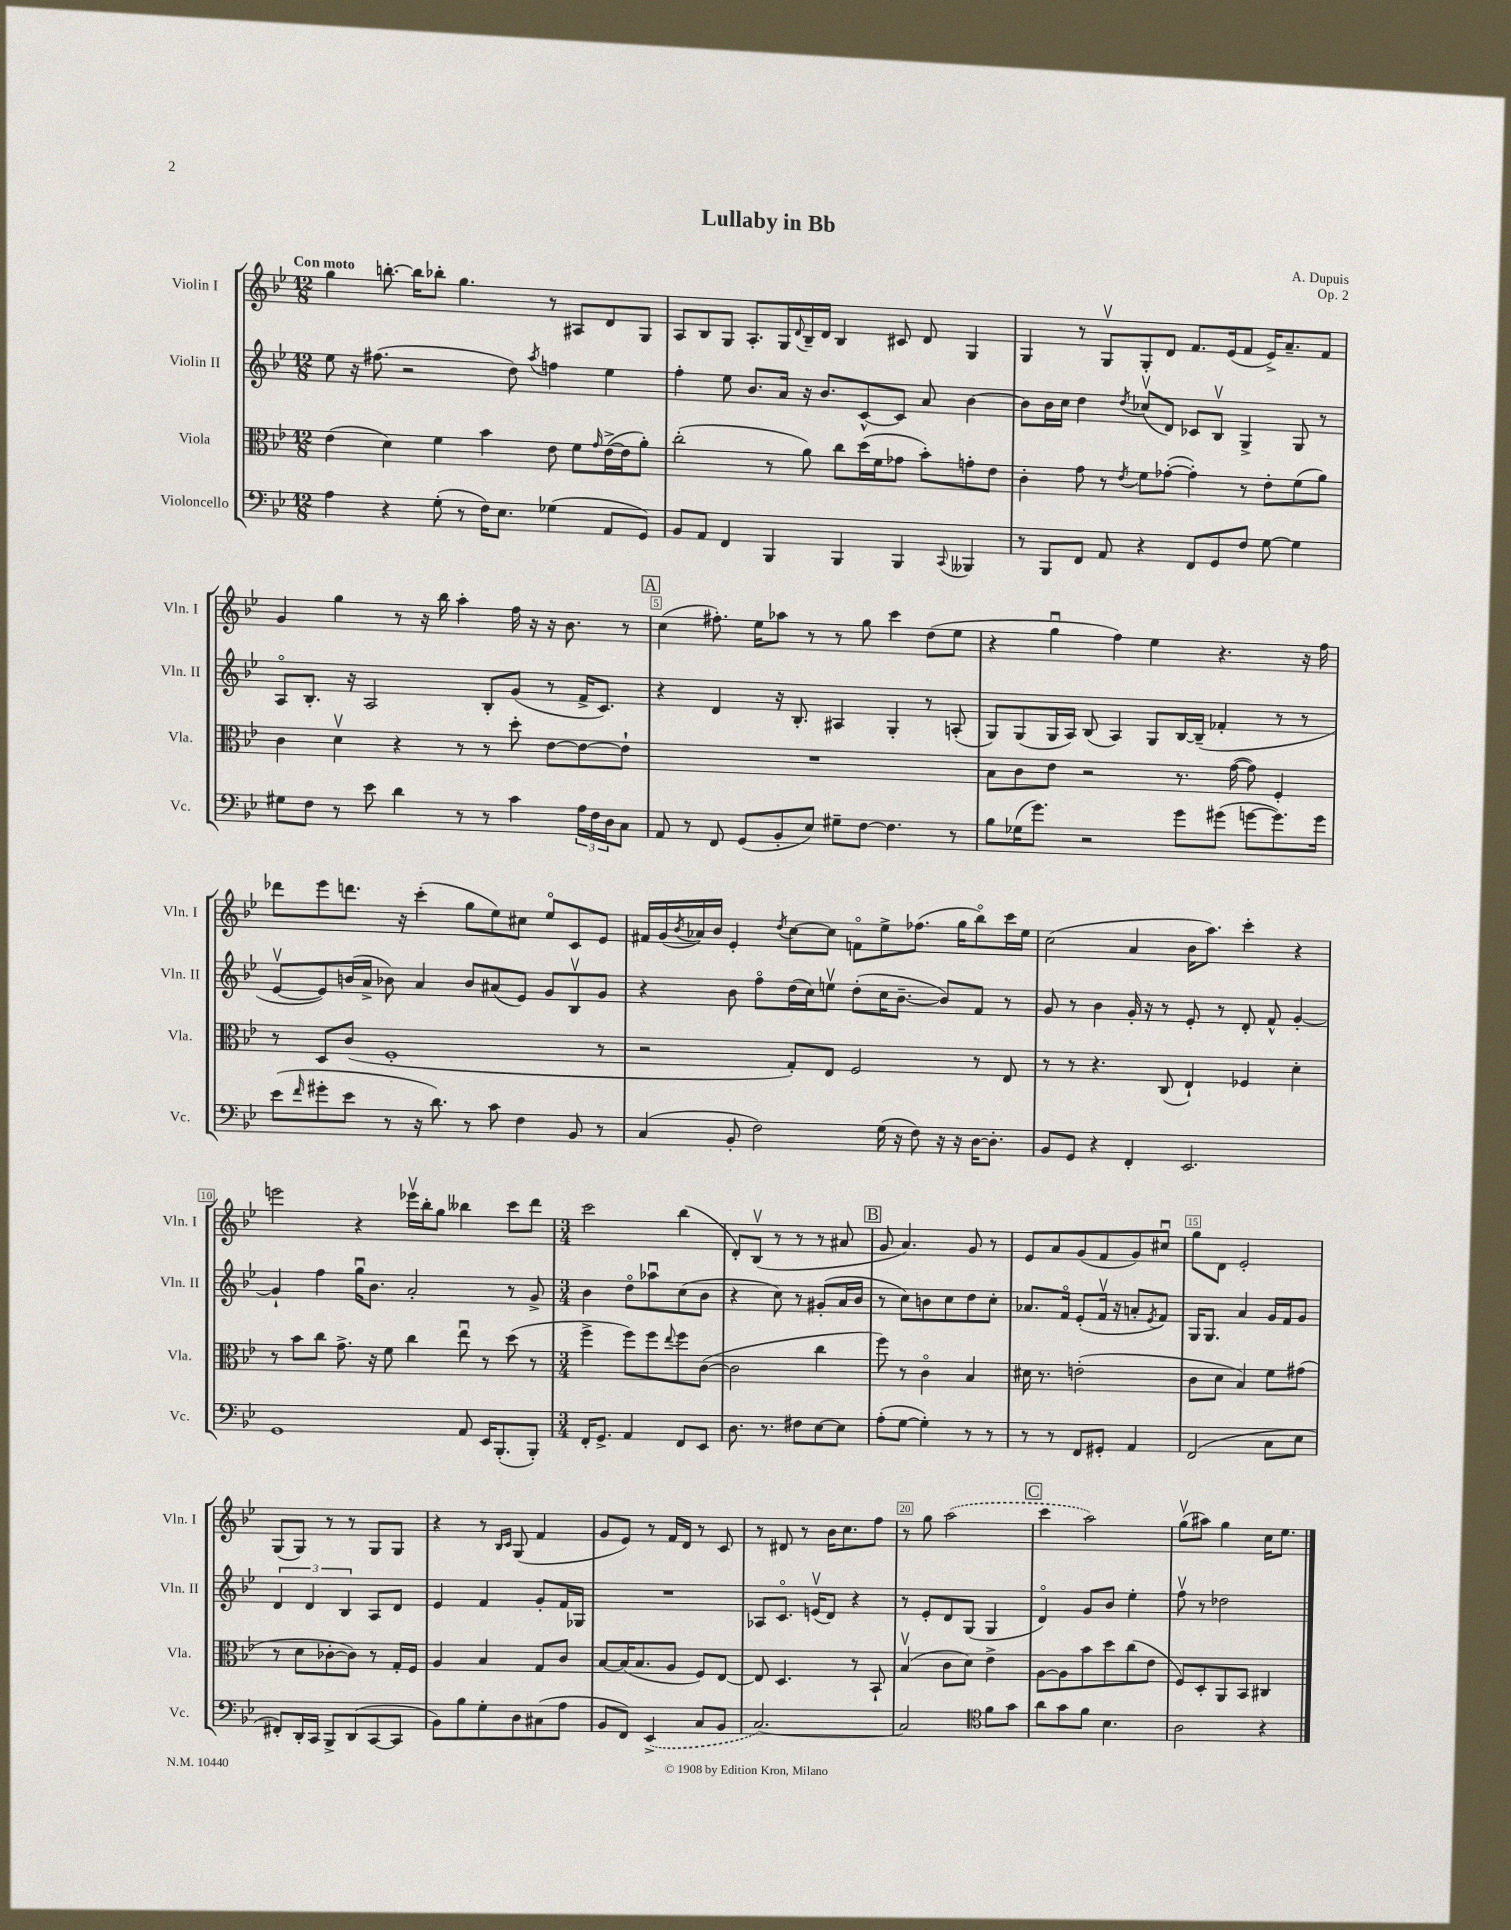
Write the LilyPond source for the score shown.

\header { title = "Lullaby in Bb" composer = "A. Dupuis" opus = "Op. 2" }
<<
\new StaffGroup <<
\new Staff = "s0" \with { instrumentName = "Violin I" shortInstrumentName = "Vln. I" } {
    \clef treble \key bes \major \numericTimeSignature \time 12/8 \tempo "Con moto"
    g''4 b''8.~-. b''16 bes''8-. g''4. r8 ais8 d'8 g8 |
    a8 bes8 g8 a8.-. g16 \appoggiatura { d'8 } bes16-- d'16 bes4 cis'8 d'8 g4 |
    g4 r8 g8\upbow g8-. d'8 f'8. ees'16( f'8 ees'16->) a'8.-- f'8 |
    g'4 g''4 r8 r16 bes''16 a''4-. f''16 r16 r16 bes'8. r8 |
    \mark \markup { \box "A" } c''4( fis''8.-.) ees''16 aes''8 r8 r8 g''8 c'''4 d''8( ees''8 |
    r4 g''4\downbow f''4) ees''4 r4. r16 f''16 |
    des'''8 ees'''8 d'''8. r16 c'''4-.( g''8 ees''8) cis''8 ees''8\flageolet c'8 ees'8 |
    fis'16 g'16( \acciaccatura { bes'8 } aes'16) bes'16 ees'4-. \acciaccatura { d''8 } c''8~ c''8 f'8\flageolet ees''8-> fes''8.( g''16 bes''8\flageolet) c'''16 ees''16 |
    c''2( a'4 bes'16 a''8.) c'''4-. r4 |
    e'''2 r4 ees'''16\upbow bes''16-. g''8 beses''4 c'''8 d'''8 |
    \numericTimeSignature \time 3/4 c'''2 bes''4( |
    d'8-.) bes8\upbow( r8 r8 r8 ais'8 |
    \mark \markup { \box "B" } g'8 a'4.) g'8 r8 |
    ees'8 a'8 g'8( f'8 g'8) cis''8\downbow |
    g''8 d'8 ees'2-. |
    g8( g8) r8 r8 g8 g8 |
    r4 r8 \grace { bes16 c'16 } g8( f'4 |
    g'8 ees'8) r8 f'16 d'16 r8 c'8 |
    r8 dis'8 r8 bes'16 c''8. f''8 |
    r8 g''8 \once \slurDashed a''2( |
    \mark \markup { \box "C" } c'''4 a''2) |
    g''8\upbow( ais''8) g''4 c''16 ees''8. \bar "|." |
}
\new Staff = "s1" \with { instrumentName = "Violin II" shortInstrumentName = "Vln. II" } {
    \clef treble \key bes \major \numericTimeSignature \time 12/8
    ees''8 r16 fis''8.( r2 d''8) \acciaccatura { a''8 } f''4 ees''4 |
    f''4-. ees''8 bes'8. a'16 r16 bes'8. c'8~-^ c'8 a'8 bes'4~ |
    bes'8 bes'16 c''16 d''4 \acciaccatura { d''8 } ces''8\upbow( d'8) ces'8 bes8\upbow g4-> g8 r8 |
    a8\flageolet bes8.-. r16 a2 bes8-. g'8( r8 f'16-> c'8.) |
    \mark \markup { \box "A" } r4 d'4 r16 bes8.-. ais4 g4-. r8 a8-.( |
    g8) g8( g16 a16) bes8( a4) g8 bes16~ bes16--( fes'4-. r8 r8 |
    ees'8~\upbow ees'8) b'16( a'16-> bes'8) a'4 bes'8 ais'8( ees'8) g'8 bes8\upbow g'8 |
    r4 bes'8 f''8\flageolet d''16( c''16) e''8\upbow d''8-.( c''16 bes'8.~-- bes'8) f'8 r8 |
    g'8 r8 bes'4 g'16-. r16 r8 ees'8-. r8 d'8-. f'8-^ g'4~-. |
    g'4-! f''4 g''16\downbow bes'8. a'2-. r8 g'8-> |
    \numericTimeSignature \time 3/4 bes'4 d''8\flageolet aes''8\downbow c''8( bes'8 |
    r4 c''8) r8 gis'8-.( a'16 bes'16 |
    \mark \markup { \box "B" } r8 c''8) b'8 c''8 d''8 c''8-. |
    aes'8. f'16\flageolet ees'8-.( f'16\upbow r16 a'8-. \acciaccatura { ees'8 } f'8) |
    g16 g8. a'4 g'16 f'16 g'8 |
    \tuplet 3/2 { d'4 d'4 bes4 } a8 d'8 |
    ees'4 f'4 g'8-. f'16 ges16 |
    R2. |
    aes8 c'8.\flageolet e'16\upbow( d'8) r4 |
    r8 ees'8-. d'8 g8( g4 |
    \mark \markup { \box "C" } d'4\flageolet) g'8 bes'8 ees''4-. |
    f''8\upbow r8 des''2 \bar "|." |
}
\new Staff = "s2" \with { instrumentName = "Viola" shortInstrumentName = "Vla." } {
    \clef alto \key bes \major \numericTimeSignature \time 12/8
    ees'4( d'4) f'4 bes'4 ees'8 f'8 \grace { g'16 } ees'16~->( ees'16 a'8-.) |
    c''2-.( r8 a'8) c''8 d''16( f'16 ges'8 bes'8-.) g'8-. ees'8 |
    c'4-. g'8 r8 \acciaccatura { ees'8 } f'8 ges'8~-.( ges'4-.) r8 ees'8-. f'8( a'8) |
    c'4 d'4\upbow r4 r8 r8 d''8-. ees'8~ ees'8~ ees'8-! |
    \mark \markup { \box "A" } R1. |
    bes8 c'8 ees'8 r2 r8. g'16~( g'8) f4-. |
    r8 d8 c'8( f1-. r8 |
    r2 g8-.) ees8 f2 r8 ees8 |
    r8 r8 r4. c8( ees4-!) fes4 d'4-. |
    r8 bes'8 c''8 g'8.-> r16 f'8 c''4 ees''8\downbow r8 d''8( r8 |
    \numericTimeSignature \time 3/4 f''4-> f''8) f''8 \appoggiatura { ees''8 } f''8 c'8~( |
    c'2 c''4 |
    \mark \markup { \box "B" } f''8) r8 c'4\flageolet bes4 |
    dis'16 r8. e'2-.( |
    c'8 d'8 bes4) f'8 gis'8( |
    r8 d'8 ces'8~-. ces'8) r8 g16-. f16 |
    a4 bes4 g8 c'8 |
    bes8~ bes16( bes8. a8 f8) ees8~ |
    ees8 d4. r8 bes,8-! |
    bes4\upbow( c'8 d'8) ees'4-> |
    \mark \markup { \box "C" } a8~ a8 bes'8 d''8 c''8( ees'8 |
    f8) d8-. a,8 bes,8 cis4 \bar "|." |
}
\new Staff = "s3" \with { instrumentName = "Violoncello" shortInstrumentName = "Vc." } {
    \clef bass \key bes \major \numericTimeSignature \time 12/8
    a4 r4 g8-.( r8 f16) ees8. ges4( a,8 g,8) |
    bes,8 a,8 f,4 bes,,4 bes,,4 bes,,4 \appoggiatura { c,8 } beses,,4 |
    r8 bes,,8 f,8 a,8 r4 f,8 g,8 f8 g8~ g4 |
    gis8 f8 r8 ees'8 d'4 r8 r8 c'4 \tuplet 3/2 { a16 f16 d16 } c8 |
    \mark \markup { \box "A" } a,8 r8 f,8 g,8( bes,8-. ees8) gis8-- f8~ f4. r8 |
    bes8 ges16( g'8.) r2 g'8 gis'8( g'8~ g'8.) g'16 |
    ees'8( \grace { f'16 } gis'8-. ees'8 r8 r16 d'8.) r8 c'8 f4 bes,8 r8 |
    c4( bes,8-. f2) g16( r16 f8) r16 r16 d16~ d8.-. |
    bes,8 g,8 r4 f,4-. ees,2. |
    g,1 a,8 ees,16 bes,,8.-.( bes,,8-.) |
    \numericTimeSignature \time 3/4 f,16-. g,8.-> a,4 f,8 ees,8 |
    d8. r8. fis8 ees8~ ees8 |
    \mark \markup { \box "B" } a8-.( g8~ g4-.) r8 r8 |
    r8 r8 f,8 gis,8-. a,4 |
    f,2( c8 ees8 |
    fis,8-.) d,16-. c,16 bes,,8-> d,8( c,8~ c,8 |
    bes,8) bes8 g8-. d8 cis8( a8 |
    bes,8 f,8) \once \slurDashed ees,4->( c8 bes,8 |
    c2.~) |
    c2 \clef tenor f'8 g'8 |
    \mark \markup { \box "C" } a'8 g'8 f'8 bes4. |
    a2 r4 \bar "|." |
}
>>
>>
\layout { \context { \Score \override BarNumber.break-visibility = ##(#f #t #t) barNumberVisibility = #(every-nth-bar-number-visible 5) \override BarNumber.stencil = #(make-stencil-boxer 0.1 0.3 ly:text-interface::print) } }
